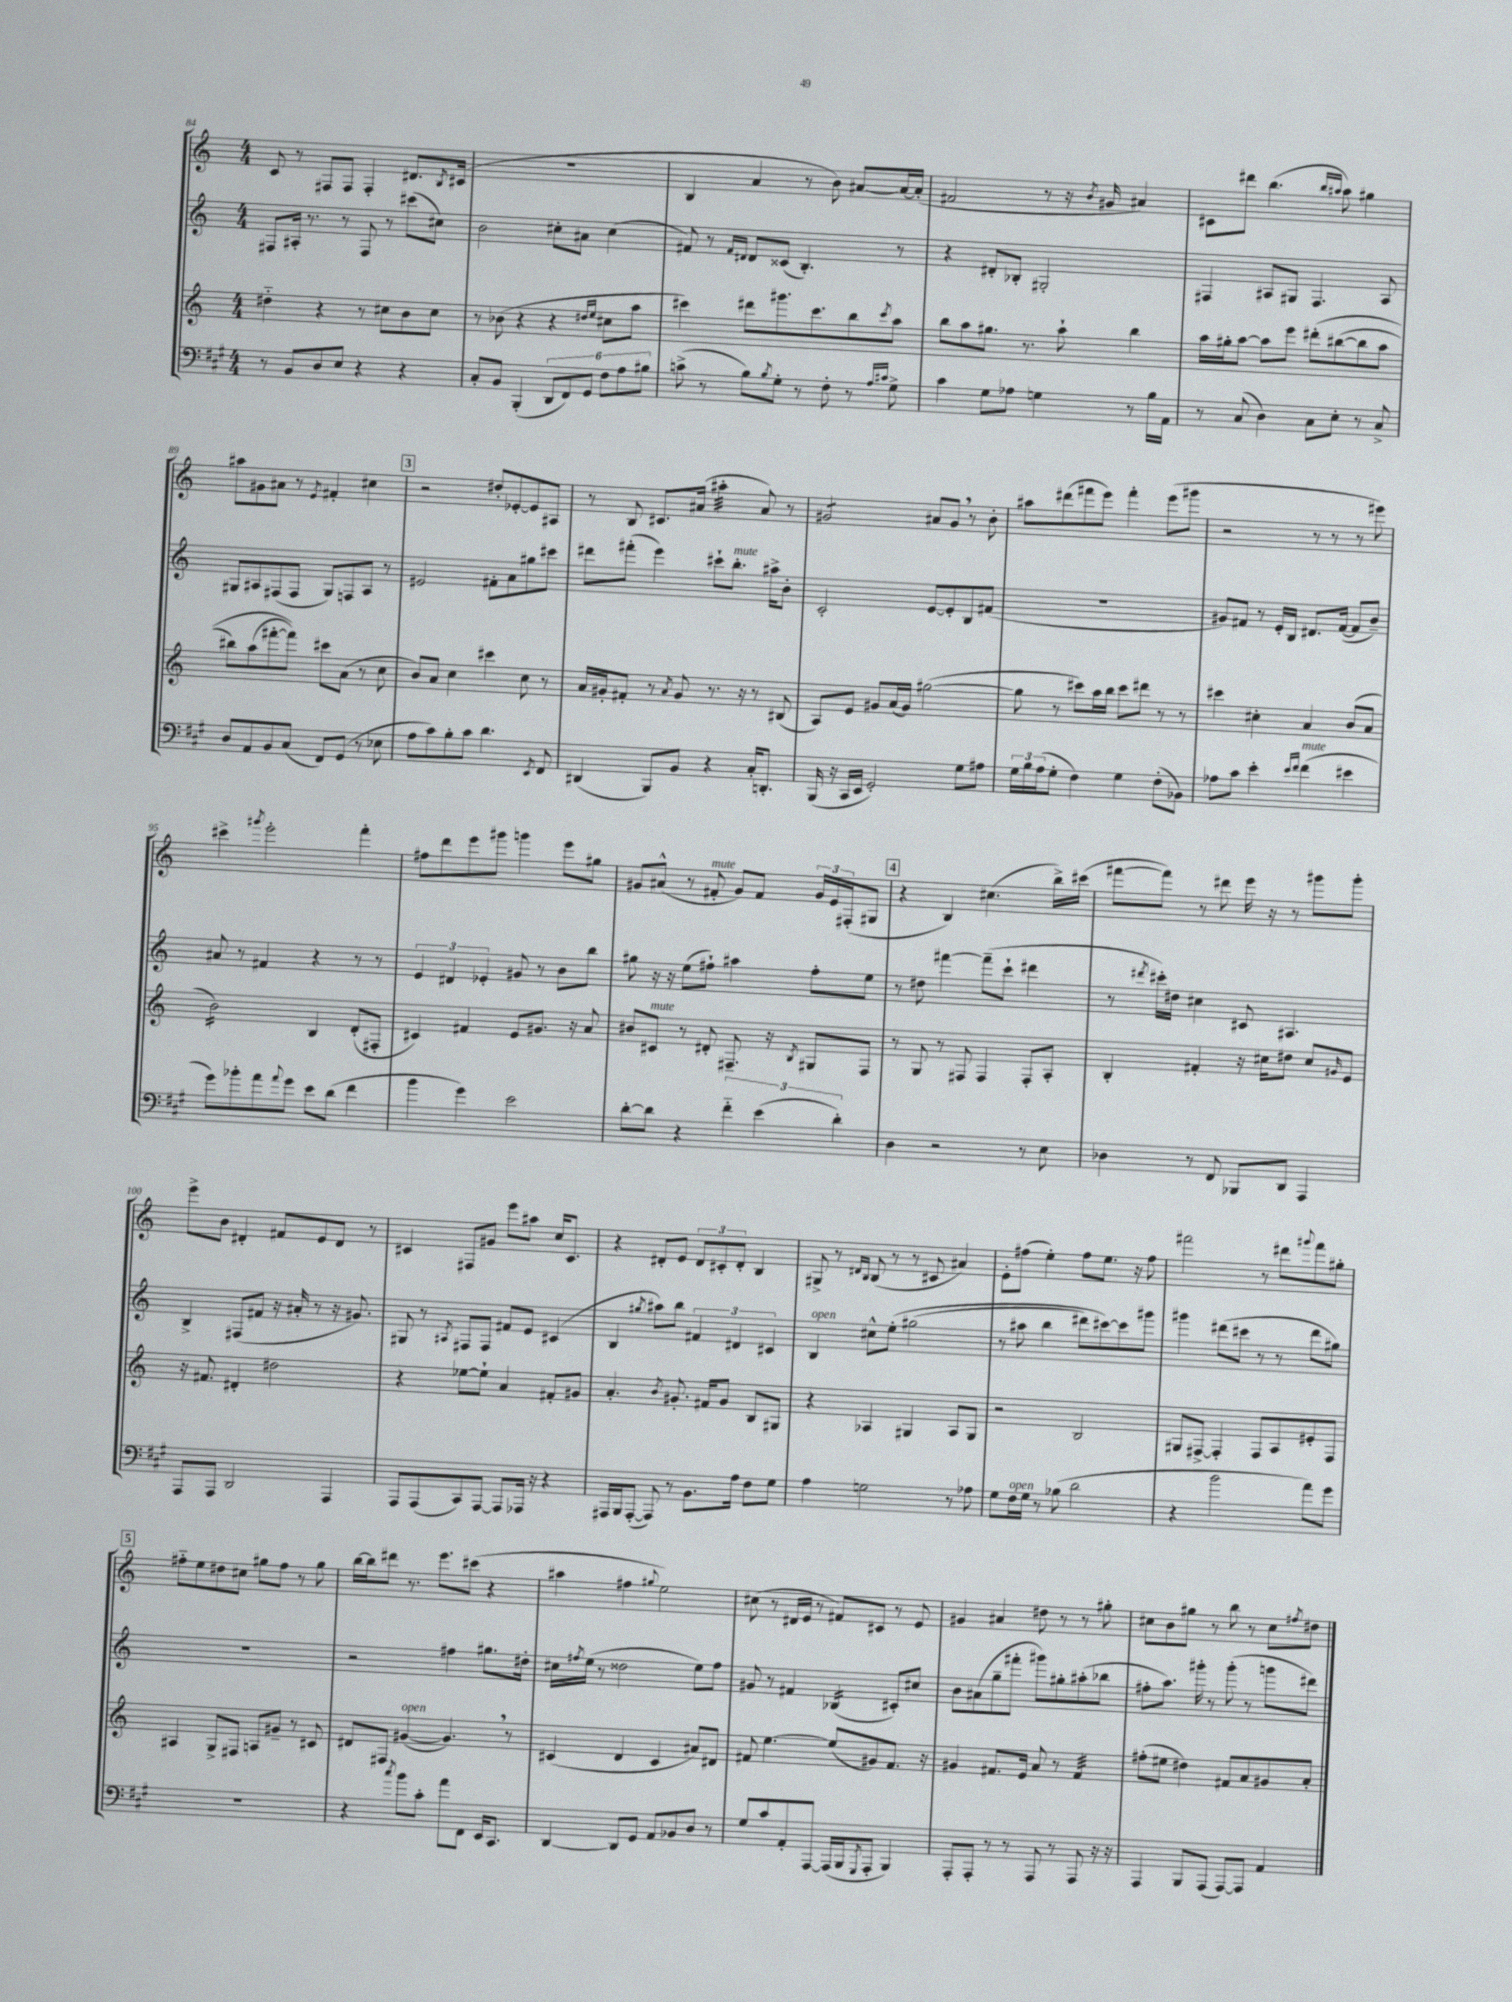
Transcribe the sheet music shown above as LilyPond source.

<<
\new StaffGroup <<
\new Staff = "s0" {
    \clef treble \key c \major \numericTimeSignature \time 4/4
    c'8 r8 fis8 fis8 fis4-. dis'8. \acciaccatura { b8 } cis'16( |
    R1 |
    b4 a'4 r8 b'8) ais'8~ ais'16~ ais'16-.( |
    fis'2 r8 r16 \acciaccatura { b'8 } gis'16 ais'4) |
    cis'8 dis'''8 b''4.( \grace { b''16 ais''16 } ais''8) gis''4 |
    ais''8 gis'8 ais'8 r8 \acciaccatura { e'8 } fis'4-. cis''4 |
    \mark \markup { \box "3" } r2 dis''8-. ees'8~-. ees'8 ais8 |
    r8 b8 cis'8. ais'16( ais''4:32-. ais'8) r8 |
    gis'2:8 ais'8 gis'8 \breathe r8 b'8-. |
    ais''8 dis'''8( fis'''8 e'''8) fis'''4-. e'''8( gis'''8 |
    r2 r8 r8 r8 eis'''8) |
    cis'''4-> \acciaccatura { gis'''8 } e'''2-. f'''4-. |
    fis''8 d'''8 e'''8 gis'''8 g'''4 e'''8 gis''8 |
    gis'8 ais'8-^( r8 fis'8-.^\markup { \italic "mute" } gis'8) fis'8 \tuplet 3/2 { gis'16 e'16 fis16-.( } gis8 |
    \mark \markup { \box "4" } r4 b4) cis''4.( b''16->) cis'''16( |
    fis'''8~ fis'''8) r8 dis'''8 e'''16 r16 r8 gis'''8 gis'''8-. |
    e'''8-> b'8 dis'4-. fis'8 e'8 dis'8 r8 |
    cis'4 fis8 gis'8 e'''8 ais''8 c''16 cis'8. |
    r4 dis'8-. e'8 \tuplet 3/2 { dis'8 cis'8-. dis'8-. } b4 |
    gis8-> r8 \grace { dis'16 b16 } b8( r8 r8 cis'8 ais'4) |
    e'8-. fis''8( e''4-.) fis''8 e''8. r16 fis''8 |
    fis'''2 r8 dis'''8 \appoggiatura { gis'''8 } fis'''8 gis''8-. |
    \mark \markup { \box "5" } fis''8-_ e''8 dis''8 cis''8 gis''8 fis''8 r8 gis''8 |
    b''16~ b''16 dis'''8 r8. e'''8. cis'''8( r4 |
    ais''4 fis''4 \appoggiatura { gis''8 } e''2) |
    cis''8( r8 dis'16 e'16 r8 fis'8) cis'8 r8 e'8 |
    gis'4 ais'4 dis''8 r8 r8 gis''8-. |
    cis''8 b'8 gis''8 r8 b''8 r8 cis''8 \acciaccatura { fis''8 } dis''8 \bar "|." |
}
\new Staff = "s1" {
    \clef treble \key c \major \numericTimeSignature \time 4/4
    fis8 ais16-. r8. r8 fis8 r8 cis'''8( cis''8) |
    b'2 cis''8-. ais'8 cis''4( |
    fis'8) r8 \grace { fis'16 dis'16 } dis'8 cisis'8( b4.-.) r8 |
    r4 dis'8-. bes8-. gis2-. |
    fis4 ais8 gis8 fis4. ais8 |
    gis8 ais8 fis8( fis8 gis8) f8 ais8 r8 |
    \mark \markup { \box "3" } eis'2 fis'8-. a'8 gis''8 cis'''8 |
    dis'''8 fis'''8-.( e'''4) cis'''8-! b''8.-.^\markup { \italic "mute" } ais''16-> b'8-. |
    c'2-. e'8~ e'8-. b8 fis'8( |
    R1 |
    gis'8) fis'8 r8 e'16-. b16 dis'8. fis'16~( fis'8 b'8--) |
    ais'8 r8 fis'4 r4 r8 r8 |
    \tuplet 3/2 { e'4 dis'4 ees'4-. } gis'8 r8 b'8 b''8 |
    gis''8 r16 r16 e''8( fis''8-!) ais''4 fis''8-. e''8 |
    \mark \markup { \box "4" } r8 dis''8 fis'''4~ fis'''8--( c'''8-! dis'''4 |
    r8 \acciaccatura { dis'''8 } cis'''16-.) dis''16 cis''4 cis'8 ais4. |
    b4-> fis8( fis'8 r16 ais'16-. r8 r16 gis'8.) |
    gis8 r8 \acciaccatura { ais8 } fis8 fis8 fis'8 e'8 cis'4( |
    b4 \acciaccatura { gis''8 } ais''8) b''8 \tuplet 3/2 { fis'4 dis'4 cis'4 } |
    b4^\markup { \italic "open" } cis''8-^ e''8-.\( gis''2( |
    r8 ais''8 b''4 dis'''8) cis'''8~\) cis'''8 gis'''8 |
    gis'''4 dis'''8( cis'''8 r8 r8 dis'''8 gis''8) |
    \mark \markup { \box "5" } R1 |
    r2 fis''4 gis''8. dis''16-. |
    cis''16 \acciaccatura { fis''8 } e''16( r8 disis''2 e''8) fis''8 |
    gis'8 r8 fis'4 bes4:16( cis'8-.) cis''8 |
    b'8 ais'8( g''8-- fis'''8-. gis'''8) gis''8-. ais''8-.( bes''8 |
    fis''8-. a''8.) gis'''16-. r8 gis'''8-.( r8 g'''8 dis'''8) \bar "|." |
}
\new Staff = "s2" {
    \clef treble \key c \major \numericTimeSignature \time 4/4
    dis''4-_ r4 r8 cis''8 b'8 cis''8 |
    r8 bes'8( r4 r4 \grace { dis''16 e''16 } cis''8 a''8 |
    cis'''4) dis'''8 gis'''8. cis'''8. b''8 \acciaccatura { cis'''8 } a''8 |
    b''8 a''8 gis''8. r8. a''8-! b''4 |
    a''16 gis''16-. a''8~ a''8 e'''8 dis'''8-.\( bis''8~( bis''8 a''8 |
    bis''8) a''8( fis'''8~-. fis'''8)\) cis'''8 a'8( r8 c''8 |
    \mark \markup { \box "3" } b'8) a'8 c''4 cis'''4 c''8 r8 |
    a'16 gis'16-. fis'8-. r8 \acciaccatura { a'8 } gis'8 r8. r16 r8 bis8( |
    a8) e'8 gis'8 a'16( gis'16) gis''2~( |
    gis''8 r8 cis'''8) a''16 b''16 cis'''8 dis'''8 r8 r8 |
    cis'''4 cis''4-. a'4 b'8( a'8 |
    b'2:16) b4 d'8-.( fis8-. |
    cis'4) fis'4 e'8 gis'8. r16 a'8 |
    bis'8 cis'8^\markup { \italic "mute" } r8 dis'8-. fis8.-- r16 \acciaccatura { b8 } gis8 fis8 |
    \mark \markup { \box "4" } r8 g8 r8 fis8 fis4 fis8-. a8-. |
    b4-. fis'4-. r16 cis''16 dis''8 cis''8 \grace { gis'16 } e'8 |
    r16 fis'8. dis'4-. dis''2 |
    r4 ees''8~ ees''8-! a'4 fis'8-. gis'8 |
    a'4.-. \acciaccatura { b'8 } gis'8.-. fis'16 gis'8 b8 gis8 |
    r4 aes4 gis4 aes8 gis8 |
    r2 b2 |
    gis8 fis8~-> fis4-. fis8 a8 eis'8-. fis8 |
    \mark \markup { \box "5" } ais4 g8-> fis8 a8 gis'8-- r8 cis'8 |
    dis'8 fis8 gis'4~^\markup { \italic "open" }( gis'4.) \breathe r8 |
    cis'4( d'4 cis'4 ais'8) dis'8 |
    fis'8 e''4.~ e''8( gis'8) fis'8. r16 |
    gis'4 fis'8. e'16 a'8 r8 fis'4:32 |
    fis''8-.( eis''8 dis''4) fis'8 a'8 gis'8 a'8-. \bar "|." |
}
\new Staff = "s3" {
    \clef bass \key a \major \numericTimeSignature \time 4/4
    r8 b,8 d8 e8 r4 r4 |
    cis8-. b,8 b,,4-.( \tuplet 6/4 { d,8 fis,8) gis,8 fis8 a8 bis8 } |
    c'8->( r8 b8) \acciaccatura { b8 } gis8-. r8 fis8-. r8 \grace { a16 cis'16 } gis8-> |
    cis'4 gis8 aes8 g4 r8 b16 a,16 |
    r8 cis8( d4) cis8 e8-. r8 cis8-> |
    d8 a,8 b,8 cis8( fis,8) gis,8( r8 ees8 |
    \mark \markup { \box "3" } a8 cis'8) b8-. cis'8 d'4. \acciaccatura { e,8 } fis,8 |
    dis,4( b,,8) b,8 r4 cis16-. d,8.-. |
    b,,16( r16 cis,16 e,16 gis,2-.) gis8 ais8 |
    \tuplet 3/2 { gis16 b16 a16( } gis8-. fis4) gis4 fis8-.( bes,8) |
    aes8 cis'8 e'4-. \grace { e'16 fis'16 } fis'4^\markup { \italic "mute" }( eis'4 |
    gis'8) bes'8-. a'8 \appoggiatura { a'8 } gis'8 e'8 d'8( fis'4 |
    b'4 gis'4) e'2 |
    d'8~-. d'8 r4 \tuplet 3/2 { fis'4-_ e'4( d'4-.) } |
    \mark \markup { \box "4" } d4 r2 r8 e8 |
    des4 r8 fis,8 bes,,8 d,8 a,,4 |
    a,,8 a,,8 d,2 a,,4 |
    a,,8 a,,8( cis,8) a,,8~ a,,8 aes,,16 r16 r4 |
    ais,,16 b,,16 ais,,8~-.( ais,,8) r8 b,8. a16 fis8 gis8 |
    a4 g2 r8 aes8 |
    gis8 fis16^\markup { \italic "open" } gis16 r8 bes8( d'2 |
    r4 b'2 a'8) gis'8 |
    \mark \markup { \box "5" } R1 |
    r4 \acciaccatura { cis''8 } b'8 cis'8-. a'8 fis,8 e,16 cis,8. |
    d,4~ d,8 gis,8 a,8 bes,8 d8 r8 |
    gis8 cis'8 a,8-. a,,8~ a,,16( b,,16 \acciaccatura { gis,,8 } a,,8-. b,,4) |
    a,,8-. a,,8-. r8 r8 a,,8 r8 a,,8 r16 r16 |
    a,,4 b,,8 a,,8( a,,8~) a,,8 a,4 \bar "|." |
}
>>
>>
\layout { \context { \Score currentBarNumber = #84 } }
